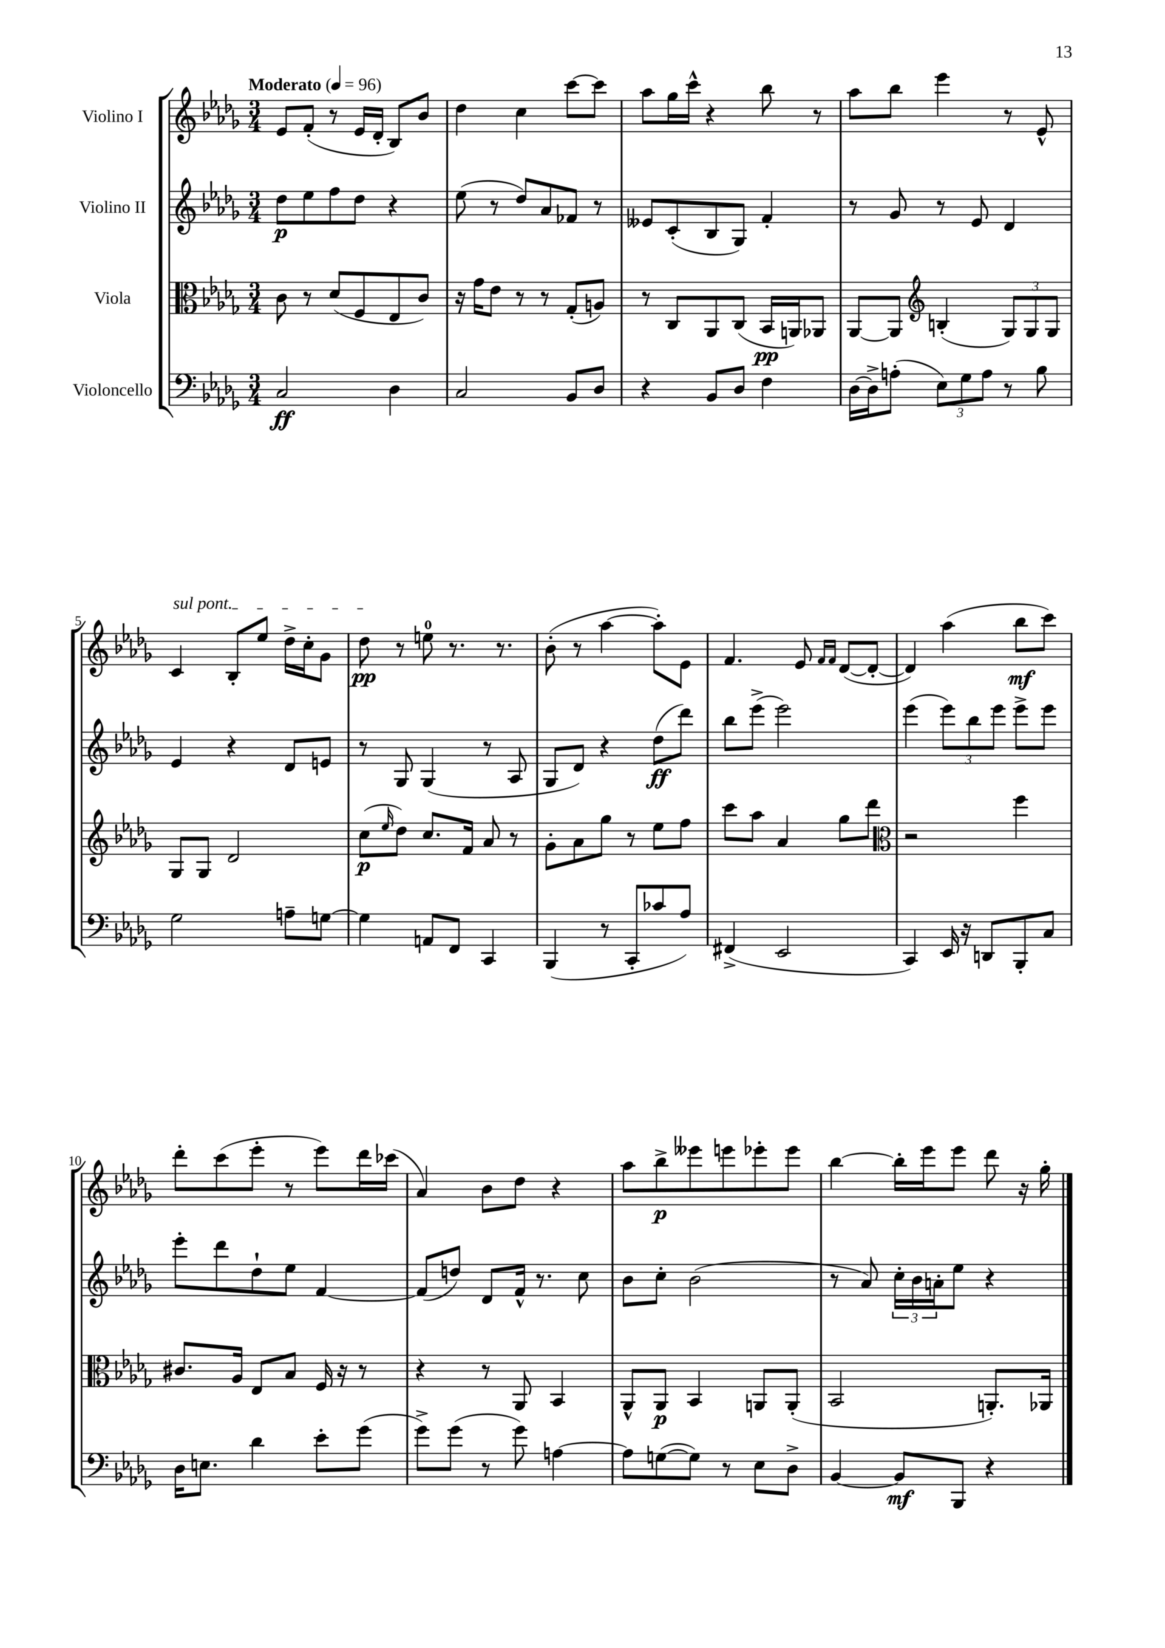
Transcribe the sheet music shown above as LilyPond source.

<<
\new StaffGroup <<
\new Staff = "s0" \with { instrumentName = "Violino I" } {
    \clef treble \key des \major \numericTimeSignature \time 3/4 \tempo "Moderato" 4 = 96
    ees'8 f'8-.( r8 ees'16 des'16-. bes8) bes'8 |
    des''4 c''4 c'''8~ c'''8 |
    aes''8 ges''16 c'''16-^ r4 bes''8 r8 |
    aes''8 bes''8 ees'''4 r8 ees'8-^ |
    \once \override TextSpanner.bound-details.left.text = \markup { \italic "sul pont." } c'4\startTextSpan bes8-. ees''8 des''16-> c''16-. ges'8 |
    des''8\pp\stopTextSpan r8 e''8-0 r8. r8. |
    bes'8-.( r8 aes''4~ aes''8-.) ees'8 |
    f'4. ees'8 \grace { f'16 f'16 } des'8~( des'8~-. |
    des'4) aes''4( bes''8\mf c'''8) |
    des'''8-. c'''8( ees'''8-. r8 ees'''8) des'''16 ces'''16( |
    aes'4) bes'8 des''8 r4 |
    aes''8 bes''8->\p eeses'''8 e'''8 ees'''8-. ees'''8 |
    bes''4~ bes''16-. ees'''16 ees'''8 des'''8 r16 ges''16-. \bar "|." |
}
\new Staff = "s1" \with { instrumentName = "Violino II" } {
    \clef treble \key des \major \numericTimeSignature \time 3/4
    des''8\p ees''8 f''8 des''8 r4 |
    ees''8( r8 des''8) aes'8 fes'8 r8 |
    eeses'8 c'8-.( bes8 ges8) f'4-. |
    r8 ges'8 r8 ees'8 des'4 |
    ees'4 r4 des'8 e'8 |
    r8 ges8 ges4( r8 aes8 |
    ges8 des'8) r4 des''8\ff( des'''8) |
    bes''8 ees'''8->( ees'''2) |
    ees'''4( \tuplet 3/2 { ees'''8) bes''8 ees'''8 } ees'''8-> ees'''8 |
    ees'''8-. des'''8 des''8-! ees''8 f'4~ |
    f'8( d''8) des'8 f'16-^ r8. c''8 |
    bes'8 c''8-. bes'2( |
    r8 aes'8) \tuplet 3/2 { c''16-. bes'16 a'16-. } ees''8 r4 \bar "|." |
}
\new Staff = "s2" \with { instrumentName = "Viola" } {
    \clef alto \key des \major \numericTimeSignature \time 3/4
    c'8 r8 des'8( f8 ees8 c'8) |
    r16 ges'16 ees'8 r8 r8 ges8-.( a8) |
    r8 c8 aes,8 c8( bes,16\pp a,16) aes,8 |
    aes,8~ aes,8 \clef treble b4-.( \tuplet 3/2 { ges8) ges8 ges8 } |
    ges8 ges8 des'2 |
    c''8\p( \grace { ees''16 } des''8) c''8. f'16 aes'8 r8 |
    ges'8-. aes'8 ges''8 r8 ees''8 f''8 |
    c'''8 aes''8 aes'4 ges''8 des'''8 |
    \clef alto r2 f''4 |
    cis'8. aes16 ees8 bes8 f16 r16 r8 |
    r4 r8 aes,8 bes,4 |
    aes,8-^ aes,8\p bes,4 a,8 a,8-.( |
    bes,2 a,8.-.) aes,16 \bar "|." |
}
\new Staff = "s3" \with { instrumentName = "Violoncello" } {
    \clef bass \key des \major \numericTimeSignature \time 3/4
    c2\ff des4 |
    c2 bes,8 des8 |
    r4 bes,8 des8 f4 |
    des16~ des16-> a8-.( \tuplet 3/2 { ees8) ges8 a8 } r8 bes8 |
    ges2 a8-- g8~ |
    g4 a,8 f,8 c,4 |
    bes,,4( r8 c,8-. ces'8 aes8) |
    fis,4->( ees,2 |
    c,4) ees,16 r16 d,8 bes,,8-. c8 |
    des16 e8. des'4 ees'8-. ges'8( |
    ges'8->) ges'8( r8 ges'8) a4~ |
    a8 g8~( g8) r8 ees8 des8-> |
    bes,4~ bes,8\mf bes,,8 r4 \bar "|." |
}
>>
>>
